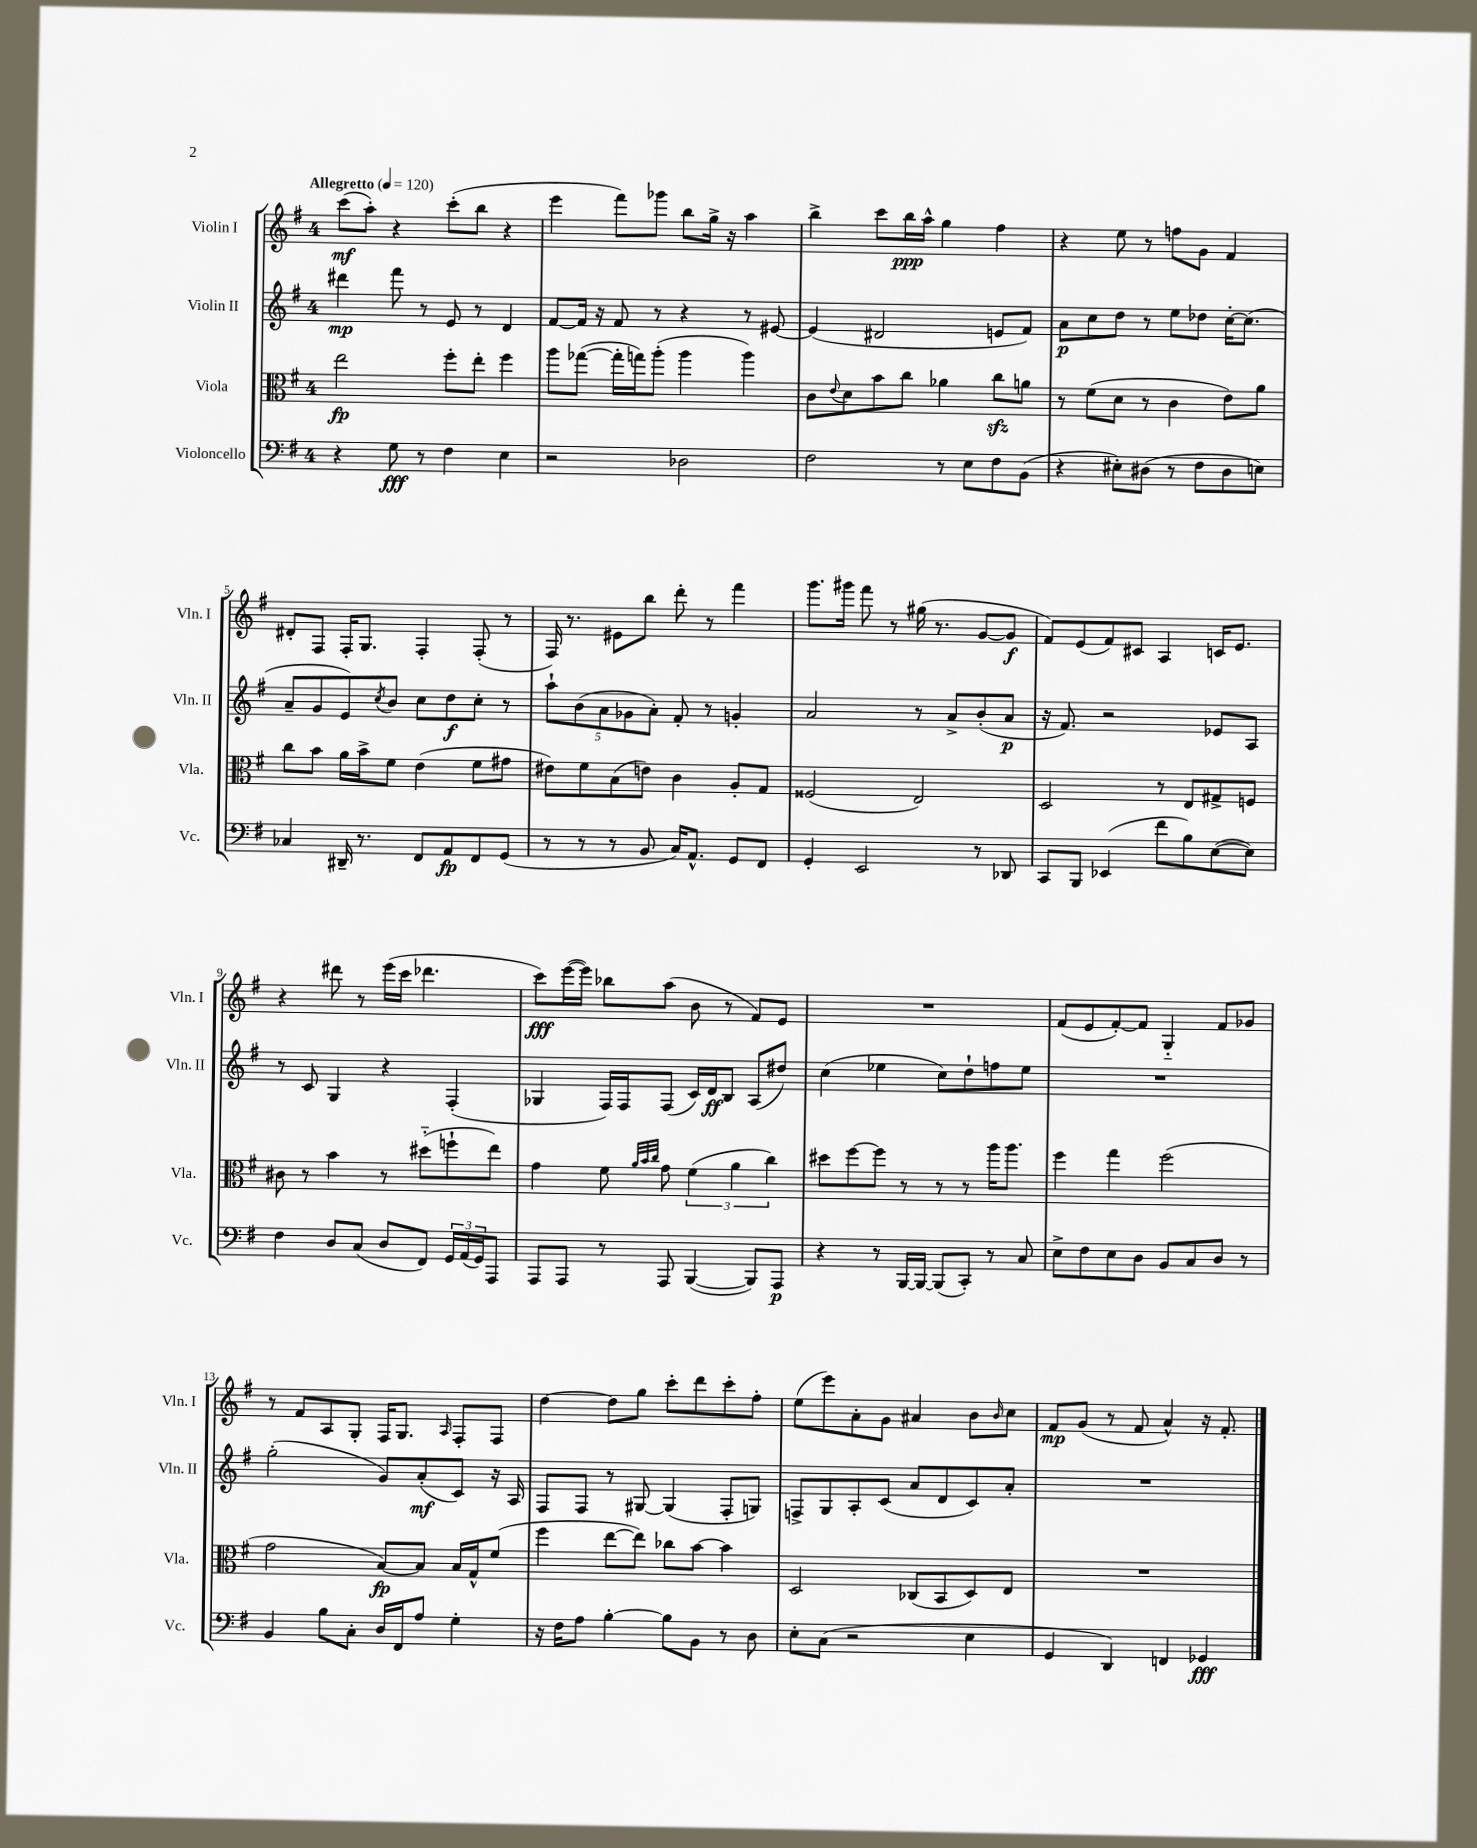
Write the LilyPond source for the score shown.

<<
\new StaffGroup <<
\new Staff = "s0" \with { instrumentName = "Violin I" shortInstrumentName = "Vln. I" } {
    \clef treble \key g \major \once \override Staff.TimeSignature.style = #'single-digit \time 4/4 \tempo "Allegretto" 4 = 120
    c'''8\mf( a''8-.) r4 c'''8-.( b''8 r4 |
    e'''4 fis'''8) ges'''8 b''8 g''16-> r16 a''4 |
    b''4-> c'''8 b''16\ppp a''16-^ g''4 fis''4 |
    r4 e''8 r8 f''8 g'8 fis'4 |
    dis'8-. fis8 fis16-. g8. fis4-. fis8-.( r8 |
    fis16) r8. eis'8 b''8 d'''8-. r8 fis'''4 |
    g'''8. gis'''16 fis'''8 r8 gis''16( r8. g'8~ g'8\f |
    fis'8) e'8( fis'8) cis'8 a4 c'16 e'8. |
    r4 dis'''8 r8 e'''16( c'''16 des'''4. |
    c'''8\fff) e'''16~( e'''16) bes''8 a''8( b'8 r8 fis'8) e'8 |
    R1 |
    fis'8( e'8 fis'8~-.) fis'8 g4-_ fis'8 ges'8 |
    r8 fis'8 a8 g8-. fis16 g8. \grace { a16 } fis8-. fis8 |
    d''4~ d''8 g''8 c'''8-. d'''8 c'''8-. fis''8-. |
    e''8( e'''8) a'8-. g'8 ais'4 b'8 \grace { b'16 } c''8 |
    fis'8\mp g'8( r8 fis'8 a'4-^) r16 fis'8.-. \bar "|." |
}
\new Staff = "s1" \with { instrumentName = "Violin II" shortInstrumentName = "Vln. II" } {
    \clef treble \key g \major \once \override Staff.TimeSignature.style = #'single-digit \time 4/4
    dis'''4\mp fis'''8 r8 e'8 r8 d'4 |
    fis'8~ fis'16 r16 fis'8 r8 r4 r8 eis'8~ |
    eis'4( dis'2 e'8 fis'8) |
    a'8\p c''8 d''8 r8 e''8 des''8 c''16~-. c''8.( |
    a'8-- g'8 e'8) \acciaccatura { c''8 } b'8 c''8 d''8\f c''8-. r8 |
    \tuplet 5/4 { a''8-! b'8( a'8 ges'8 a'8-.) } fis'8-. r8 g'4-. |
    a'2 r8 a'8-> b'8-.( a'8\p |
    r16 fis'8.) r2 ees'8 a8 |
    r8 c'8 g4 r4 fis4-.( |
    ges4 fis16) fis16 fis8( c'16) d'16\ff b8 a8( dis''8) |
    c''4( ees''4 c''8) d''8-! f''8 ees''8 |
    R1 |
    g''2-.( g'8) a'8-.\mf( c'8) r16 a16 |
    fis8 fis8 r8 gis8~ gis4( fis8-. g8) |
    f8-> g8 a8-. c'8( a'8 d'8 c'8) a'8-. |
    R1 \bar "|." |
}
\new Staff = "s2" \with { instrumentName = "Viola" shortInstrumentName = "Vla." } {
    \clef alto \key g \major \once \override Staff.TimeSignature.style = #'single-digit \time 4/4
    e''2\fp fis''8-. e''8-. fis''4 |
    a''8 ges''8~( ges''16-. g''16) a''8-.( a''4 a''4) |
    c'8 \appoggiatura { e'8 } d'8 b'8 c''8 aes'4 c''8\sfz a'8 |
    r8 fis'8( d'8 r8 c'4 e'8) a'8 |
    c''8 b'8 a'16 b'16-> fis'8 e'4( fis'8 gis'8 |
    eis'8) fis'8 b8( e'8) c'4 a8-. g8 |
    fisis2( e2) |
    d2 r8 e8 gis8-> f8 |
    cis'8 r8 b'4 r8 dis''8-_( f''8-! e''8) |
    g'4 fis'8 \grace { a'32 b'32 c''32 } g'8 \tuplet 3/2 { fis'4( a'4 c''4) } |
    dis''8 fis''8~ fis''8 r8 r8 r8 a''16 a''8. |
    fis''4 g''4 fis''2( |
    g'2 b8~\fp) b8 b16 g16-^ fis'8( |
    fis''4 e''8~ e''8) ces''8 b'8~ b'4 |
    d2 ces8( b,8 d8) e8 |
    R1 \bar "|." |
}
\new Staff = "s3" \with { instrumentName = "Violoncello" shortInstrumentName = "Vc." } {
    \clef bass \key g \major \once \override Staff.TimeSignature.style = #'single-digit \time 4/4
    r4 g8\fff r8 fis4 e4 |
    r2 des2 |
    fis2 r8 e8 fis8 b,8( |
    r4 eis8-.) dis8( r8 fis8 dis8 e8) |
    ces4 dis,16-- r8. fis,8 a,8\fp fis,8 g,8( |
    r8 r8 r8 b,8 c16) a,8.-^ g,8 fis,8 |
    g,4-. e,2 r8 des,8 |
    c,8 b,,8 ees,4( fis'8 b8) e8~( e8) |
    fis4 d8 c8( d8 fis,8) \tuplet 3/2 { g,16 a,16( g,16) } a,,8 |
    a,,8 a,,8 r8 a,,8 b,,4~( b,,8) a,,8\p |
    r4 r8 b,,16~ b,,16~ b,,8( c,8-.) r8 c8 |
    e8-> fis8 e8 d8 b,8 c8 d8 r8 |
    b,4 b8 c8-. d16 fis,16 a8 g4-. |
    r16 fis16 a8 b4~-. b8 b,8 r8 d8 |
    e8-. c8( r2 e4 |
    g,4 d,4) f,4 ges,4\fff \bar "|." |
}
>>
>>
